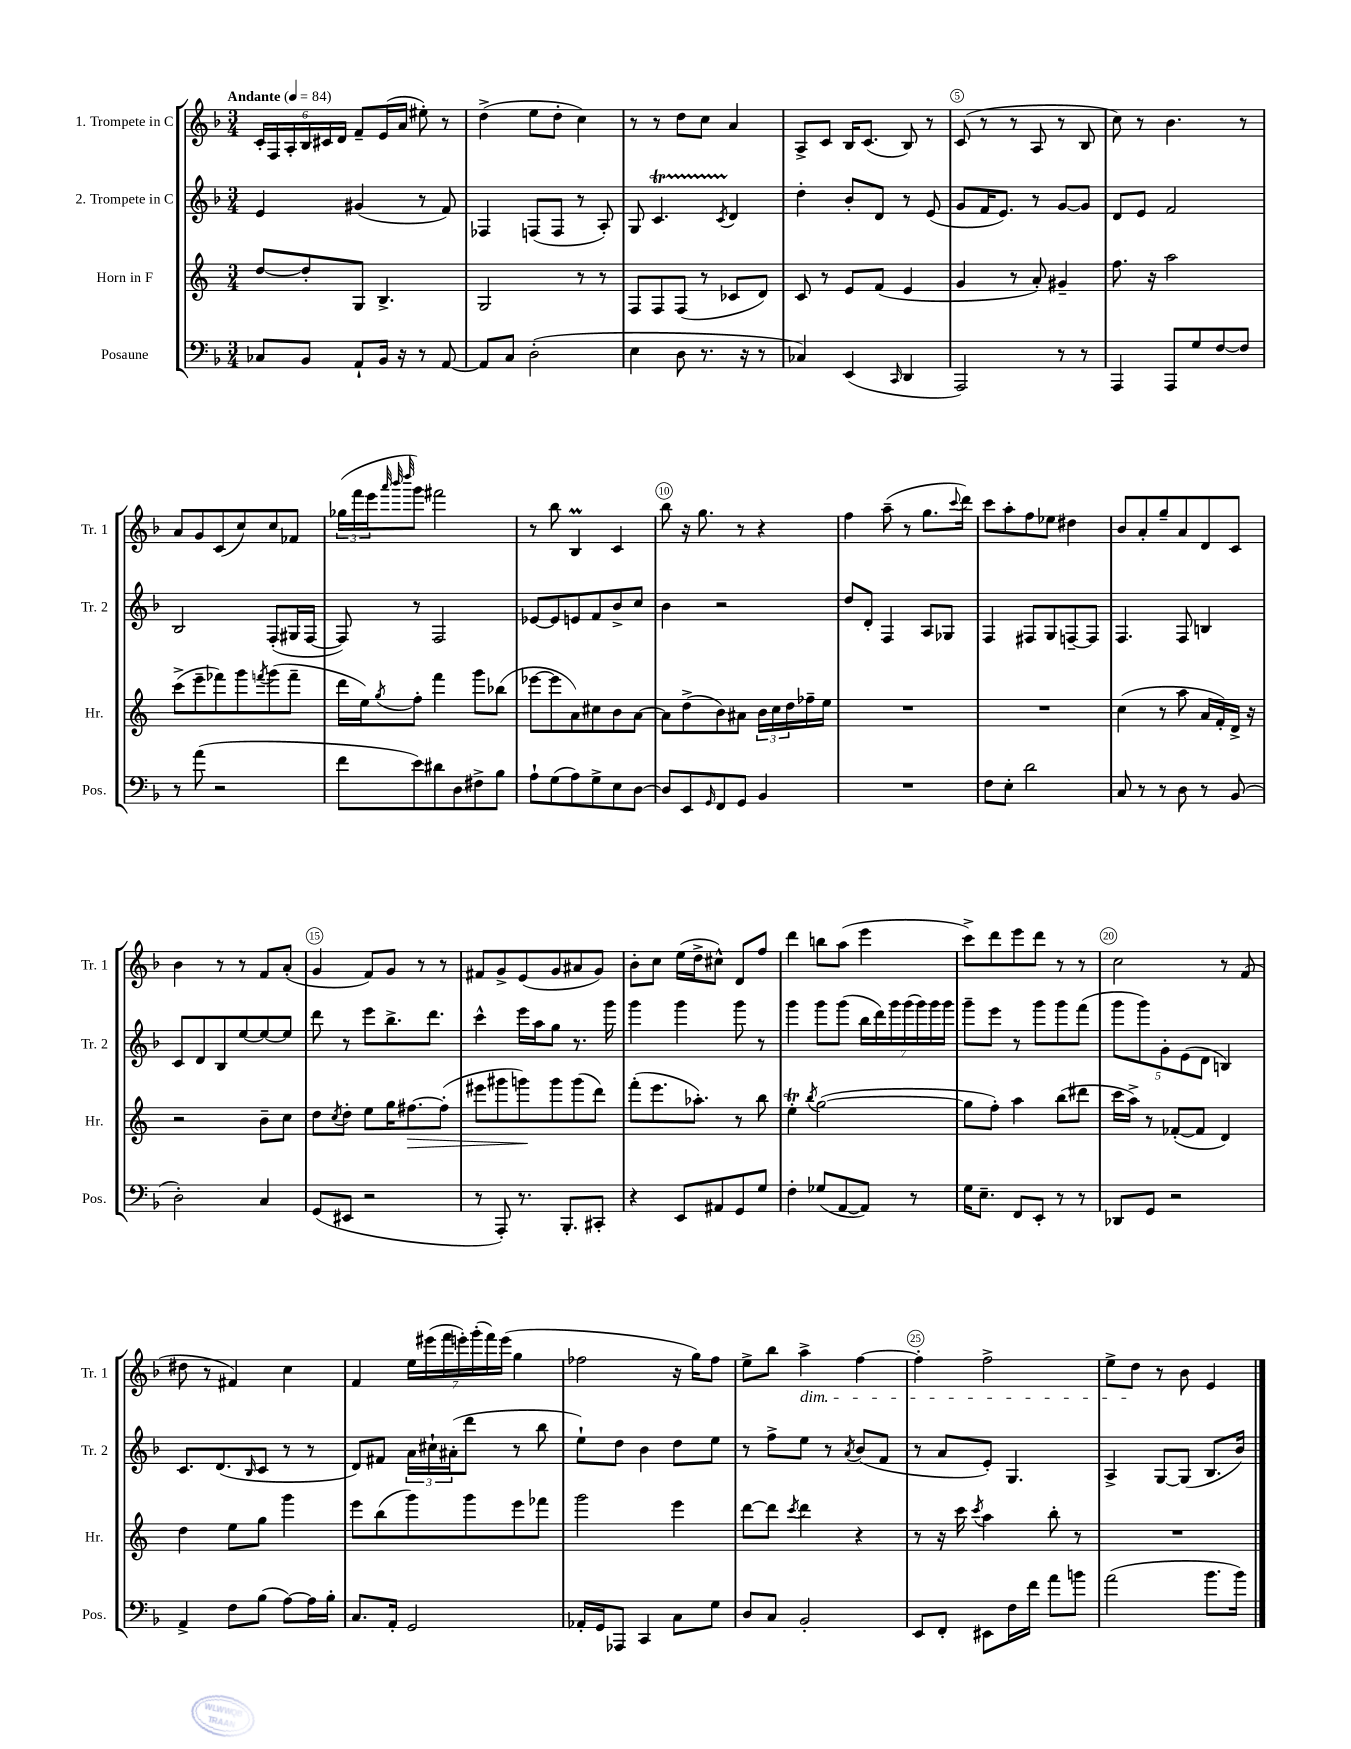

**kern	**kern	**dynam	**kern	**kern
*part4	*part3	*part3	*part2	*part1
*staff4	*staff3	*staff3	*staff2	*staff1
*I"Posaune	*I"Horn in F	*	*I"2. Trompete in C	*I"1. Trompete in C
*I'Pos.	*I'Hr.	*	*I'Tr. 2	*I'Tr. 1
*clefF4	*clefG2	*	*clefG2	*clefG2
*k[b-]	*k[]	*	*k[b-]	*k[b-]
*M3/4	*M3/4	*	*M3/4	*M3/4
*MM84	*MM84	*	*MM84	*MM84
=1	=1	=1	=1	=1
!	!	!	!	!LO:TX:a:B:t=Andante
8C-X/L	[8dd/L	.	4e/	24c'/LL
.	.	.	.	24F/
.	.	.	.	24A'/
8BB-/J	8dd'/]	.	.	24B-/
.	.	.	.	24c#X/
.	.	.	.	24d/JJ
8AA`/L	8G/J	.	(4g#X/	8f~/L
16BB-/Jk	4.B^/	.	.	(16e/L
16r	.	.	.	16a/JJ
8r	.	.	8r	8ee#X'\)
[8AA/	.	.	8f/)	8r
=2	=2	=2	=2	=2
8AA/L]	2G/	.	4F-X/	(4dd^\
8C/J	.	.	.	.
(2D'\	.	.	(8Fn/L	8ee\L
.	.	.	8F/J	8dd'\J
.	8r	.	8r	4cc\)
.	8r	.	8A'/)	.
=3	=3	=3	=3	=3
4E\	8F/L	.	8G/	8r
.	8F/	.	4.cT/	8r
8D\	(8F/J	.	.	8dd\L
8.r	8r	.	.	8cc\J
.	.	.	8qc/	.
.	8c-X/L	.	4d/	4a/
16r	.	.	.	.
8r	8d/J)	.	.	.
=4	=4	=4	=4	=4
4C-X/)	8c/	.	4dd'\	8A^/L
.	8r	.	.	8c/J
(4EE/	8e/L	.	8b-'/L	16B-/KL
.	.	.	.	(8.c/J
.	(8f/J	.	8d/J	.
16qqCC/	.	.	.	.
4DD/	4e/	.	8r	8B-/)
.	.	.	(8e/	8r
=5	=5	=5	=5	=5
2AAA/)	4g/	.	8g/L	(8c/
.	.	.	16f/K	8r
.	.	.	8.e/J)	.
.	8r	.	.	8r
.	8a'/)	.	8r	8A/
8r	4g#X~/	.	[8g/L	8r
8r	.	.	8g/J]	8B-/
=6	=6	=6	=6	=6
4AAA/	8.ff\	.	8d/L	8cc\)
.	.	.	8e/J	8r
.	16r	.	.	.
8AAA/L	2aa\	.	2f/	4.b-\
8G/	.	.	.	.
[8F/	.	.	.	.
8F/J]	.	.	.	8r
!!LO:LB:g=z
=7	=7	=7	=7	=7
8r	(8ccc^\L	.	2B-/	8a/L
(8a\	8eee~\	.	.	8g/
2r	8fff-X\)	.	.	(8c/
.	8ggg\	.	.	8cc/)
.	8qfffn/	.	.	.
.	(8ggg\	.	(8F'/L	8cc/
.	8fff~\J	.	16G#X/L	8f-X/J
.	.	.	[16F/JJ	.
=8	=8	=8	=8	=8
8f\L	16ddd\LL	.	8F/])	(24gg-X\LL
.	.	.	.	24fff\
.	16ee\J)	.	.	.
.	.	.	.	24eee\J
.	.	.	.	32qqaaa/
.	.	.	.	32qqbbb-/
.	8qgg/	.	.	32qqdddd/
8e\)	8ff'\J	.	8r	8ggg\J)
8d#X\	4fff\	.	2F/	2fff#X\
8D\	.	.	.	.
8F#X^\	8ggg\L	.	.	.
8B-\J	(8bb-X\J	.	.	.
=9	=9	=9	=9	=9
8A`\L	[8eee-X\L	.	[8e-X/L	8r
(8G\	8eee-\]	.	8e-/]	8bb-\
8A\)	8a\)	.	8en/	4B-M/
8G^\	8cc#X\	.	8f/	.
8E\	8b\	.	8b-^/	4c/
[8D\J	[8a\J	.	8cc/J	.
=10	=10	=10	=10	=10
8D/L]	8a\L]	.	4b-\	8bb-\
8EE/	(8dd^\	.	.	16r
.	.	.	.	8.gg\
16qqGG/	.	.	.	.
8FF/	8b\)	.	2r	.
8GG/J	8a#X\J	.	.	8r
4BB-/	24b\LL	.	.	4r
.	24cc\	.	.	.
.	24dd\	.	.	.
.	16ff-X~\	.	.	.
.	16ee\JJ	.	.	.
=11	=11	=11	=11	=11
2.r	2.r	.	8dd/L	4ff\
.	.	.	8d'/J	.
.	.	.	4F/	(8aa~\
.	.	.	.	8r
.	.	.	8A/L	8.gg\L
.	.	.	8G-X/J	.
.	.	.	.	8qqccc/
.	.	.	.	16ddd\Jk)
=12	=12	=12	=12	=12
8F\L	2.r	.	4F/	8ccc\L
8E'\J	.	.	.	8aa'\
2d\	.	.	8F#X/L	8ff\
.	.	.	8G/	8ee-X\J
.	.	.	[8Fn~/	4dd#X\
.	.	.	8F/J]	.
=13	=13	=13	=13	=13
8C/	(4cc\	.	4.F/	8b-/L
8r	.	.	.	8a'/
8r	8r	.	.	8gg~/
8D\	8aa\	.	8F/	8a/
8r	16a/LL	.	4Bn/	8d/
.	16f'/)	.	.	.
(8BB-/	16d^/JJ	.	.	8c/J
.	16r	.	.	.
!!LO:LB:g=z
=14	=14	=14	=14	=14
2D'\)	2r	.	8c/L	4b-\
.	.	.	8d/	.
.	.	.	8B-/	8r
.	.	.	[8ee/	8r
4C/	8b~\L	.	8ee/_	8f/L
.	8cc\J	.	8ee/J]	(8a'/J
=15	=15	=15	=15	=15
(8GG/L	8dd\L	.	8ddd\	4g/
.	8qcc/	.	.	.
8EE#X/J	8dd'\J	.	8r	.
2r	8ee\L	.	8eee\L	8f/L)
.	16gg\K	.	8.bb-^\	8g/J
!	!	!LO:HP:b	!	!
.	[8.ff#X\	>	.	.
.	.	.	.	8r
.	.	.	8.ddd\J	.
.	(8ff#'\J]	.	.	8r
=16	=16	=16	=16	=16
8r	8eee#X\L	.	4ccc^^\	8f#X/L
8AAA'/)	8ggg#X\	.	.	8g^/
8.r	8gggn\)	.	16eee\LL	(8e/
.	.	.	16aa\J	.
.	8ggg\	]	8gg\J	8g/
8.BBB-'/L	.	.	.	.
.	(8ggg\	.	8.r	8a#X/
8CC#X'/J	8ddd\J)	.	.	8g/J)
.	.	.	16ggg\	.
=17	=17	=17	=17	=17
4r	(8fff'\L	.	4ggg\	8b-'\L
.	8.eee\	.	.	8cc\J
8EE/L	.	.	4ggg\	(16ee\LL
.	8.aa-X'\J)	.	.	16dd^\J
8AA#X/	.	.	.	8cc#X^^\J)
8GG/	8r	.	8ggg\	8d/L
8G/J	8bb\	.	8r	8ff/J
=18	=18	=18	=18	=18
4F'\	4eet'\	.	4ggg\	4ddd\
.	8qbb/	.	.	.
(8G-X/L	([2gg\	.	8ggg\L	8bbn\L
[8AA/	.	.	(8ggg\J	(8aa\J
8AA/J])	.	.	28bb-\LL	4eee\
.	.	.	28ddd\)	.
.	.	.	28ggg\	.
.	.	.	(28ggg\	.
8r	.	.	.	.
.	.	.	28ggg\)	.
.	.	.	28ggg\	.
.	.	.	28ggg\JJ	.
=19	=19	=19	=19	=19
16G\KL	8gg\L]	.	8ggg~\L	8ccc^\L)
8.E~\J	.	.	.	.
.	8ff'\J)	.	8eee\J	8ddd\
8FF/L	4aa\	.	8r	8eee\
8EE'/J	.	.	8ggg\L	8ddd\J
8r	(8bb\L	.	8ggg\	8r
8r	8ddd#X\J	.	(8fff\J	8r
=20	=20	=20	=20	=20
8DD-X/L	16ccc\LL	.	10ggg\L	2cc\
.	16aa^\JJ)	.	.	.
.	.	.	10ggg\)	.
8GG/J	8r	.	.	.
.	.	.	10g'\	.
2r	([8f-X'/L	.	.	.
.	.	.	(10e\	.
.	8f-/J]	.	.	.
.	.	.	10d\J	.
.	4d/)	.	4Bn/)	8r
.	.	.	.	(8f/
!!LO:LB:g=z
=21	=21	=21	=21	=21
4AA^/	4dd\	.	8.c/L	8dd#X\
.	.	.	.	8r
.	.	.	(8.d/	.
8F\L	8ee\L	.	.	4f#X/)
.	.	.	16qqB-/	.
(8B-\J	8gg\J	.	8c/J	.
[8A\L)	4ggg\	.	8r	4cc\
16A\L]	.	.	8r	.
16B-'\JJ	.	.	.	.
=22	=22	=22	=22	=22
8.C/L	8eee\L	.	8d/L)	4f/
.	(8bb\	.	8f#X/J	.
16AA'/Jk	.	.	.	.
2GG/	8ggg\)	.	24a\LL	28ee\LL
.	.	.	.	(28eee#X\
.	.	.	24cc#X`\	.
.	.	.	.	28fff\
.	.	.	(24a#X'\J	.
.	.	.	.	28eeen'\)
.	8ggg\	.	8ddd\J	.
.	.	.	.	(28ggg'\
.	.	.	.	28fff\)
.	.	.	.	(28eee\JJ
.	8eee\	.	8r	4gg\
.	8fff-X\J	.	8bb-\	.
=23	=23	=23	=23	=23
16AA-X'/LL	2ggg\	.	8ee`\L)	2ff-X\
16GG/J	.	.	.	.
8AAA-X/J	.	.	8dd\J	.
4CC/	.	.	4b-\	.
8C\L	4eee\	.	8dd\L	16r
.	.	.	.	16gg\KL)
8G\J	.	.	8ee\J	8ff-\J
=24	=24	=24	=24	=24
8D/L	[8ddd\L	.	8r	8ee^\L
8C/J	8ddd\J]	.	8ff^\L	8bb-\J
.	8qccc/	.	.	.
!	!	!	!	!LO:TX:b:i:t=dim.
2BB-'/	4ddd\	.	8ee\J	4aa^\
.	.	.	8r	.
.	.	.	8qa/	.
.	4r	.	(8b-/L	[4ff\
.	.	.	8f/J	.
=25	=25	=25	=25	=25
8EE/L	8r	.	8r	4ff'\]
8FF'/J	16r	.	8a/L	.
.	16ccc\	.	.	.
.	8qccc/	.	.	.
8EE#X\L	4aa\	.	8e'/J)	2ff^\
16F\L	.	.	4.G/	.
16f\JJ	.	.	.	.
8a\L	8bb'\	.	.	.
8bn\J	8r	.	.	.
=26	=26	=26	=26	=26
(2a\	2.r	.	4A^/	8ee^\L
.	.	.	.	8dd\J
.	.	.	[8G/L	8r
.	.	.	(8G/J]	8b-\
8.b-\L	.	.	8.B-/L	4e/
16b-\Jk)	.	.	16b-/Jk)	.
==	==	==	==	==
*-	*-	*-	*-	*-
